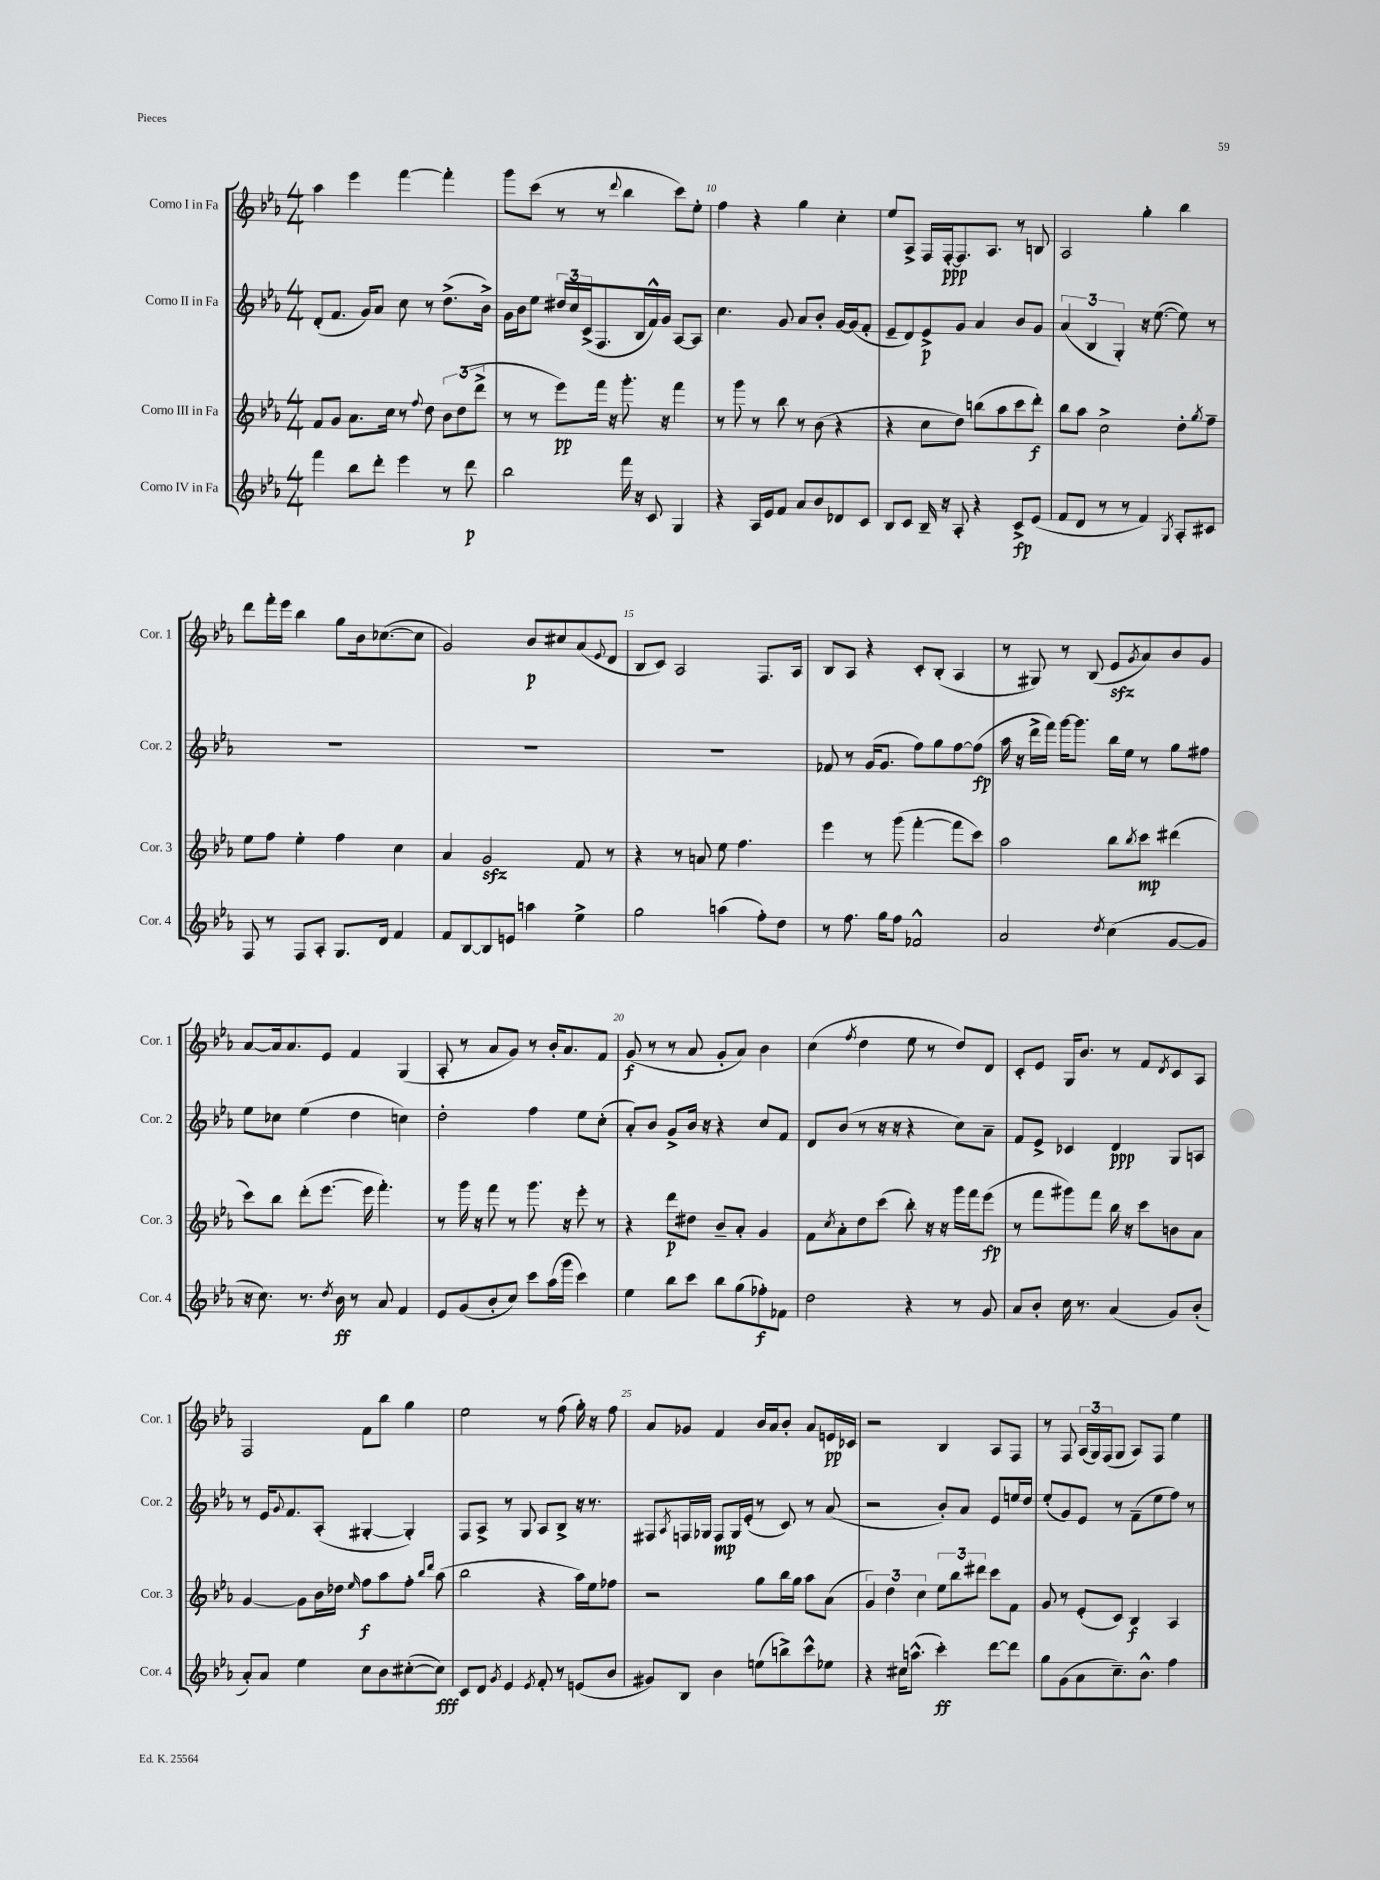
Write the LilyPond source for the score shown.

<<
\new StaffGroup <<
\new Staff = "s0" \with { instrumentName = "Corno I in Fa" shortInstrumentName = "Cor. 1" } {
    \clef treble \key ees \major \numericTimeSignature \time 4/4
    aes''4 ees'''4 f'''4~ f'''4-. |
    g'''8 c'''8( r8 r8 \appoggiatura { d'''8 } bes''4 c'''8) ees''8-. |
    f''4 r4 g''4 c''4-. |
    ees''8 aes8-> f16 f16~-.\ppp f8. aes8. r8 b8 |
    aes2 g''4-. bes''4 |
    d'''8 f'''16-. ees'''16 bes''4 g''8 bes'16 ces''8.~( ces''8 |
    g'2) bes'8\p cis''8 aes'8( \appoggiatura { ees'8 } d'8 |
    bes8 c'8) aes2 f8. aes16 |
    bes8 aes8 r4 c'8-. bes8-.( aes4 |
    r8 gis8) r8 bes8( ees'8\sfz \acciaccatura { g'8 } aes'8) bes'8 g'8 |
    aes'8~ aes'16 aes'8. ees'8 f'4 g4( |
    aes8-. r8 aes'8 g'8) r8 bes'16-. aes'8. f'8 |
    g'8\f( r8 r8 aes'8 g'8-. aes'8) bes'4 |
    c''4( \acciaccatura { f''8 } d''4 ees''8 r8 d''8) d'8 |
    c'8-. ees'8 g16 bes'8. r8 f'8 \acciaccatura { d'8 } c'8 aes8 |
    f2 f'8 bes''8 g''4 |
    ees''2 r8 f''8( g''16-.) r16 f''8 |
    aes'8 ges'8 f'4 bes'16 aes'16 bes'8-. aes'8 e'16\pp ces'16 |
    r2 bes4 aes8 f8 |
    r8 f8 \tuplet 3/2 { aes16( g16) f16( } g8 aes8) f8 ees''4 \bar "|." |
}
\new Staff = "s1" \with { instrumentName = "Corno II in Fa" shortInstrumentName = "Cor. 2" } {
    \clef treble \key ees \major \numericTimeSignature \time 4/4
    d'8-.( f'8. g'16) aes'8 c''8 r8 d''8.->( bes'16->) |
    g'16 bes'16 ees''8 \tuplet 3/2 { dis''16 c''16 c'16->( } f8. bes16 f'16-^) g'16 aes8~ aes8 |
    c''4. g'8 aes'8 bes'8-. g'16~ g'16( f'8-. |
    ees'8-- d'8) ees'8->\p g'8 aes'4 bes'8 g'8 |
    \tuplet 3/2 { aes'4( bes4 g4-.) } r16 ees''8.~( ees''8) r8 |
    R1 |
    R1 |
    R1 |
    fes'8 r8 g'16( g'8. f''8) g''8 f''8~ f''8\fp( |
    aes''16 r16 d'''16-> f'''16) g'''16~ g'''8. bes''16 ees''16 r8 g''8 fis''8 |
    ees''8 ces''8 ees''4( d''4 c''4) |
    d''2-. f''4 ees''8 c''8-.( |
    aes'8-.) bes'8 g'8-> bes'16 r16 r4 c''8 f'8 |
    d'8 bes'8( r8 r16 r16 r4 c''8) aes'8-- |
    f'8 ees'8-> ces'4 d'4\ppp g8 a8 |
    r8 ees'16 \appoggiatura { g'8 } f'8. aes8-.( gis4~-. gis4-.) |
    f8 aes8-> r8 g8 aes8 bes8-> r16 r8. |
    fis8 \acciaccatura { aes8 } f16 ges16 f8\mp ges16 ees'16-.( r8 c'8) r8 aes'8( |
    r2 bes'8-.) aes'8 ees'8 e''16 d''16 |
    ees''8-.( g'8) ees'8 r8 f'8--( ees''8 f''8) r8 \bar "|." |
}
\new Staff = "s2" \with { instrumentName = "Corno III in Fa" shortInstrumentName = "Cor. 3" } {
    \clef treble \key ees \major \numericTimeSignature \time 4/4
    f'8 g'8 aes'8. c''16 r8 \appoggiatura { f''8 } d''8 \tuplet 3/2 { bes'8 d''8( d'''8-> } |
    r8 r8 ees'''8\pp) f'''16 r16 g'''8.-. r16 f'''4 |
    r8 g'''8 r8 bes''8 r8 bes'8( r4 |
    r4 c''8 d''8) b''8( aes''8 c'''8 d'''8-.\f) |
    bes''8 aes''8 c''2-> d''8-. \acciaccatura { g''8 } f''8-- |
    ees''8 f''8 ees''4-. f''4 c''4 |
    aes'4 g'2\sfz f'8 r8 |
    r4 r8 a'8 ees''8 f''4. |
    ees'''4 r8 g'''8( f'''4~-. f'''8 c'''8) |
    aes''2 bes''8 \acciaccatura { bes''8 } c'''8\mp dis'''4( |
    c'''8) bes''8 d'''8-.( ees'''8.~ ees'''16 f'''4.-.) |
    r8 g'''16 r16 f'''8 r8 g'''8. r16 ees'''8-. r8 |
    r4 d'''8\p dis''8 bes'8-- aes'8-. g'4 |
    f'8 \acciaccatura { c''8 } aes'8-. d''8 c'''8( bes''8-.) r16 r16 g'''16 f'''16 ees'''8\fp( |
    r8 f'''8 gis'''8) f'''8 bes''16 r16 c'''8 b'8 aes'8 |
    g'4~ g'8 bes'16 des''16 \grace { ees''16 } f''8\f aes''8 f''8-. \grace { bes''16 d'''16 } aes''8( |
    bes''2 r4 aes''16) ees''16 fes''8 |
    r2 g''8 bes''16 g''16 aes''8 aes'8( |
    \tuplet 3/2 { g'4) d''4 c''4 } \tuplet 3/2 { ees''8 bes''8 dis'''8 } c'''8 f'8 |
    g'8 r8 ees'8-.( c'8) bes4\f aes4 \bar "|." |
}
\new Staff = "s3" \with { instrumentName = "Corno IV in Fa" shortInstrumentName = "Cor. 4" } {
    \clef treble \key ees \major \numericTimeSignature \time 4/4
    f'''4 bes''8 d'''8-. ees'''4 r8 d'''8\p |
    bes''2 f'''16 r16 c'8 g4 |
    r4 aes16 ees'16 f'8 aes'8 bes'8 des'8 c'8 |
    bes8 c'8 bes16-- r16 aes8-. r4 c'8->\fp ees'8( |
    f'8 d'8 r8 r8 f'4) \acciaccatura { g8 } aes8-. cis'8 |
    f8 r8 f8 aes8-. g8. d'16 f'4 |
    f'8 bes8~ bes8 e'8 a''4 ees''4-> |
    g''2 a''4( f''8-.) d''8 |
    r8 f''8. g''16 f''8 fes'2-^ |
    aes'2 \acciaccatura { d''8 } c''4( g'8~ g'8 |
    r16 c''8.) r8. \acciaccatura { d''8 } bes'16\ff r8 aes'8 f'4 |
    ees'8 g'8( bes'8-. c''8) c'''8 aes''16( g'''16 c'''4) |
    ees''4 bes''8 c'''8 bes''8 g''8( fes''8-.\f) fes'8 |
    d''2 r4 r8 g'8 |
    aes'8 bes'8-. c''16 r8. aes'4( g'8) bes'8-.( |
    aes'8-.) aes'8 ees''4 c''8 bes'8 cis''8~-.( cis''8\fff) |
    c'8 d'8 \acciaccatura { g'8 } ees'4 \acciaccatura { ees'8 } f'8-. r8 e'8( bes'8 |
    gis'8) bes8 bes'4 e''8( b''8->) c'''8-^ ees''8 |
    r4 cis''16 a''8.-^( c'''4-.\ff) d'''8~ d'''8 |
    g''8 g'8( aes'8 c''8.--) bes'8.-^ f''4 \bar "|." |
}
>>
>>
\layout { \context { \Score currentBarNumber = #8 \override BarNumber.break-visibility = ##(#f #t #t) barNumberVisibility = #(every-nth-bar-number-visible 5) } }
